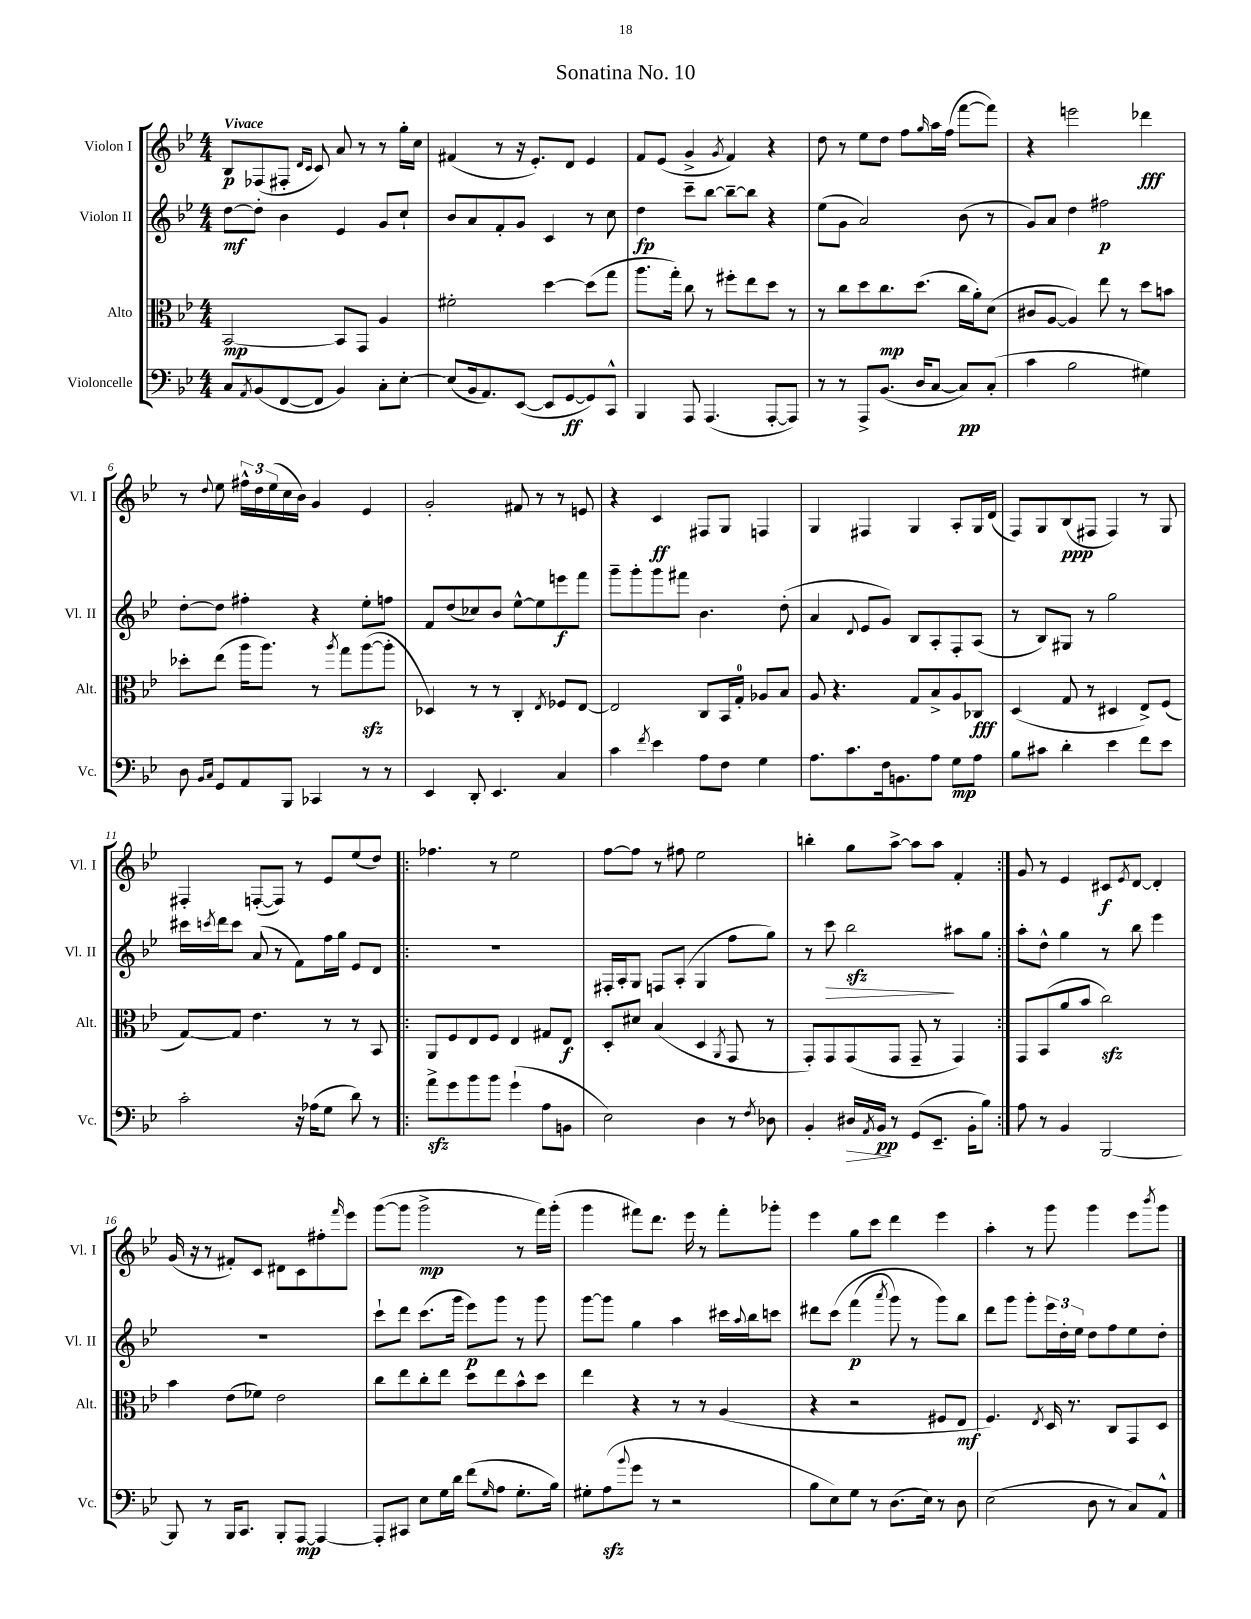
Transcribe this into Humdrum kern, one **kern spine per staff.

**kern	**dynam	**kern	**dynam	**kern	**dynam	**kern	**dynam
*part4	*part4	*part3	*part3	*part2	*part2	*part1	*part1
*staff4	*staff4	*staff3	*staff3	*staff2	*staff2	*staff1	*staff1
*I"Violoncelle	*	*I"Alto	*	*I"Violon II	*	*I"Violon I	*
*I'Vc.	*	*I'Alt.	*	*I'Vl. II	*	*I'Vl. I	*
*clefF4	*	*clefC3	*	*clefG2	*	*clefG2	*
*k[b-e-]	*	*k[b-e-]	*	*k[b-e-]	*	*k[b-e-]	*
*M4/4	*	*M4/4	*	*M4/4	*	*M4/4	*
=1	=1	=1	=1	=1	=1	=1	=1
!	!	!	!	!	!	!LO:TX:a:B:t=Vivace	!
8C/L	.	[2BB-/	mp	[8dd\L	mf	8B-/L	p
8qAA/	.	.	.	.	.	.	.
(8BB-/	.	.	.	8dd'\J]	.	(8F-X/	.
[8FF/	.	.	.	4b-\	.	8F#X'/J	.
.	.	.	.	.	.	16qqd/LL	.
.	.	.	.	.	.	16qqc/JJ	.
8FF/J]	.	.	.	.	.	8c/)	.
4BB-/)	.	8BB-/L]	.	4e-/	.	8a/	.
.	.	8GG/J	.	.	.	8r	.
8C'\L	.	4A/	.	8g/L	.	8r	.
[8E-'\J	.	.	.	8cc`/J	.	16gg'\LL	.
.	.	.	.	.	.	16cc\JJ	.
=2	=2	=2	=2	=2	=2	=2	=2
(8E-/L]	.	2f#X'\	.	8b-/L	.	(4f#X/	.
16BB-/k	.	.	.	8a/	.	.	.
8.AA/)	.	.	.	.	.	.	.
.	.	.	.	8f'/	.	8r	.
([8EE-/J	.	.	.	8g/J	.	16r	.
.	.	.	.	.	.	8.e-'/L)	.
8EE-/L]	.	[4dd\	.	4c/	.	.	.
[8GG/	ff	.	.	.	.	8d/J	.
8GG/])	.	(8dd\L]	.	8r	.	4e-/	.
8CC^^/J	.	8gg\J	.	8cc\	.	.	.
=3	=3	=3	=3	=3	=3	=3	=3
4BBB-/	.	8.aa\L	.	4dd\	fp	8f/L	.
.	.	.	.	.	.	(8e-/J	.
.	.	16gg'\Jk)	.	.	.	.	.
8AAA/	.	8cc\	.	8ccc~\L	.	4g^/	.
(4.AAA/	.	8r	.	[8bb-\J	.	.	.
.	.	.	.	.	.	8qg/	.
.	.	8ff#X'\L	.	8bb-~\L_	.	4f/)	.
.	.	8ee-\	.	8bb-\J]	.	.	.
[8AAA'/L	.	8dd\J	.	4r	.	4r	.
8AAA/J])	.	8r	.	.	.	.	.
=4	=4	=4	=4	=4	=4	=4	=4
8r	.	8r	.	(8ee-\L	.	8dd\	.
8r	.	8cc\L	.	8g\J	.	8r	.
8AAA^/L	.	8dd\	.	2a/)	.	8ee-\L	.
(8.BB-/J	.	8.cc\	mp	.	.	8dd\J	.
.	.	.	.	.	.	8ff\L	.
16D/KL	.	(8.dd\J	.	.	.	.	.
.	.	.	.	.	.	16qqgg/	.
[8C/J	.	.	.	.	.	16aa\L	.
.	.	.	.	.	.	(16ff\JJ	.
8C/L])	pp	16cc\LL	.	(8b-\	.	[8fff\L	.
.	.	16a'\J)	.	.	.	.	.
(8C'/J	.	(8d\J	.	8r	.	8fff\J])	.
=5	=5	=5	=5	=5	=5	=5	=5
4c\	.	8c#X/L	.	8g/L)	.	4r	.
.	.	[8A/J	.	8a/J	.	.	.
2B-\	.	4A/])	.	4dd\	.	2eeen\	.
.	.	8ee-\	.	2ff#X\	p	.	.
.	.	8r	.	.	.	.	.
4G#X\)	.	8dd\L	.	.	.	4ddd-X\	fff
.	.	8bn\J	.	.	.	.	.
!!LO:LB:g=z
=6	=6	=6	=6	=6	=6	=6	=6
8D\	.	8dd-X'\L	.	[8dd'\L	.	8r	.
16qqBB-/LL	.	.	.	.	.	.	.
16qqC/JJ	.	.	.	.	.	8qqdd/	.
8GG/L	.	(8ee-\J	.	8dd\J]	.	8ee-\	.
8AA/	.	16aa\KL	.	4ff#X'\	.	24ff#X^^\LL	.
.	.	.	.	.	.	24dd\	.
.	.	8.aa\J)	.	.	.	.	.
.	.	.	.	.	.	(24ee-\	.
8BBB-/J	.	.	.	.	.	16cc\	.
.	.	.	.	.	.	16b-\JJ)	.
4CC-X/	.	8r	.	4r	.	4g/	.
.	.	8qaa/	.	.	.	.	.
.	.	8gg\L	.	.	.	.	.
8r	.	([8aazz\	.	8ee-'\L	.	4e-/	.
8r	.	8aa'\J]	.	8ffn\J	.	.	.
=7	=7	=7	=7	=7	=7	=7	=7
4EE-/	.	4D-X/)	.	8f/L	.	2g'/	.
.	.	.	.	(8dd/	.	.	.
8DD'/	.	8r	.	8cc-X/)	.	.	.
4.EE-/	.	8r	.	8b-/J	.	.	.
.	.	4C'/	.	[8ee-^^\L	.	8f#X/	.
.	.	.	.	8ee-\]	.	8r	.
.	.	8qE-/	.	.	.	.	.
4C/	.	8F-X/L	.	8eeen\	f	8r	.
.	.	[8E-/J	.	8fff\J	.	8en/	.
=8	=8	=8	=8	=8	=8	=8	=8
4c\	.	2E-/]	.	8ggg~\L	.	4r	.
.	.	.	.	8ggg'\	.	.	.
8qf/	.	.	.	.	.	.	.
4e-\	.	.	.	8ggg\	.	4c/	ff
.	.	.	.	8fff#X\J	.	.	.
8A\L	.	8C/L	.	4.b-\	.	8F#X/L	.
8F\J	.	16BB-/L	.	.	.	8G/J	.
.	.	16G'/JJ	.	.	.	.	.
4G\	.	8A-X/L	.	.	.	4Fn/	.
.	.	8B-/J	.	(8dd'\	.	.	.
=9	=9	=9	=9	=9	=9	=9	=9
8.A\L	.	8A/	.	4a/	.	4G/	.
.	.	4.r	.	.	.	.	.
8.c\	.	.	.	.	.	.	.
.	.	.	.	8qqd/	.	.	.
.	.	.	.	8e-/L	.	4F#X/	.
16F\k	.	.	.	8g/J)	.	.	.
8.BBn\	.	.	.	.	.	.	.
.	.	8G/L	.	8B-/L	.	4G/	.
8A\J	.	8B-^/	.	8A'/	.	.	.
8G\L	mp	8A/	.	8F'/	.	8A'/L	.
8A\J	.	8C-X/J	fff	(8A/J	.	16G/L	.
.	.	.	.	.	.	(16d/JJ	.
=10	=10	=10	=10	=10	=10	=10	=10
8B-\L	.	(4D/	.	8r	.	8F/L)	.
8c#X\J	.	.	.	8B-/L)	.	8G/	.
4d'\	.	8G/	.	8G#X/J	.	(8B-/	ppp
.	.	8r	.	8r	.	8F#X/J	.
4e-\	.	4D#X/	.	2gg\	.	4F#/)	.
8f\L	.	8E-^/L)	.	.	.	8r	.
8e-\J	.	(8F/J	.	.	.	8G/	.
!!LO:LB:g=z
=11	=11	=11	=11	=11	=11	=11	=11
2c'\	.	[8G/L)	.	16ccc#X\LL	.	4F#X'/	.
.	.	.	.	8qcccn/	.	.	.
.	.	.	.	16ddd\J	.	.	.
.	.	8G/J]	.	8ccc\J	.	.	.
.	.	4.e-\	.	(8a/	.	([8Fn'/L	.
.	.	.	.	8r	.	8F/J])	.
16r	.	.	.	8f\L)	.	8r	.
(16A-X\KL	.	.	.	.	.	.	.
8G\J	.	8r	.	16ff\L	.	8e-/L	.
.	.	.	.	16gg\JJ	.	.	.
8d\)	.	8r	.	8e-/L	.	(8ee-/	.
8r	.	8BB-/	.	8d/J	.	8dd/J)	.
=12!|:	=12!|:	=12!|:	=12!|:	=12!|:	=12!|:	=12!|:	=12!|:
8azz^\L	.	8AA/L	.	1r	.	4.ff-X\	.
8g\	.	8F/	.	.	.	.	.
8b-\	.	8E-/	.	.	.	.	.
8b-\J	.	8F/J	.	.	.	8r	.
(4g`\	.	4E-/	.	.	.	2ee-\	.
8A\L	.	8G#X/L	.	.	.	.	.
8BBn\J	.	8E-/J	f	.	.	.	.
=13	=13	=13	=13	=13	=13	=13	=13
2E-\)	.	8D'/L	.	16F#X'/LL	.	[8ff\L	.
.	.	.	.	16A'/J	.	.	.
.	.	8d#X/J	.	8G/J	.	8ff\J]	.
.	.	(4B-/	.	8Fn/L	.	8r	.
.	.	.	.	(8A'/J	.	8ff#X\	.
4D\	.	4D/	.	4G/	.	2ee-\	.
.	.	8qAA/	.	.	.	.	.
8r	.	8GG/	.	8ff\L	.	.	.
8qF/	.	.	.	.	.	.	.
8D-X\	.	8r	.	8gg\J)	.	.	.
=14	=14	=14	=14	=14	=14	=14	=14
4BB-'/	.	8GG'/L)	.	8r	.	4bbn'\	.
!	!	!	!	!	!LO:HP:b	!	!
.	.	8GG/	.	8ccc\	>	.	.
!	!LO:HP:b	!	!	!	!	!	!
16D#X/LL	>	(8GG/	.	2bb-zz\	.	8gg\L	.
8qAA/	.	.	.	.	.	.	.
16BB-/JJ	pp	.	.	.	.	.	.
8r	]	8GG/J	.	.	.	[8aa^\J	.
(8GG/L	.	8GG~/	.	.	.	8aa\L]	.
8.EE-~/J	.	8r	.	.	.	8aa\J	.
.	.	4GG/)	.	8aa#X\L	]	4f'/	.
16BB-'\KL	.	.	.	.	.	.	.
8B-\J)	.	.	.	8gg\J	.	.	.
=15:|!	=15:|!	=15:|!	=15:|!	=15:|!	=15:|!	=15:|!	=15:|!
8A\	.	8GG/L	.	8aa'\L	.	8g/	.
8r	.	(8BB-/	.	8dd^^\J	.	8r	.
4BB-/	.	8a/	.	4gg\	.	4e-/	.
.	.	8b-/J	.	.	.	.	.
[2BBB-/	.	2cczz\)	.	8r	.	8c#X/L	f
.	.	.	.	.	.	8qe-/	.
.	.	.	.	8bb-\	.	[8d/J	.
.	.	.	.	4eee-\	.	4d'/]	.
!!LO:LB:g=z
=16	=16	=16	=16	=16	=16	=16	=16
8BBB-/]	.	4b-\	.	1r	.	(16g/	.
.	.	.	.	.	.	16r	.
8r	.	.	.	.	.	8r	.
16BBB-/KL	.	(8e-\L	.	.	.	8f#X'/L)	.
8.CC/J	.	.	.	.	.	.	.
.	.	8f-X\J)	.	.	.	8c/J	.
8BBB-'/L	.	2e-\	.	.	.	8d#X\L	.
[8AAA/J	mp	.	.	.	.	8c\	.
4AAA/_	.	.	.	.	.	8ff#X'\	.
.	.	.	.	.	.	16qqfff/	.
.	.	.	.	.	.	8eee-\J	.
=17	=17	=17	=17	=17	=17	=17	=17
8AAA'/L]	.	8cc\L	.	8ccc`\L	.	([8ggg\L	.
8CC#X/J	.	8ee-\	.	8ddd\J	.	8ggg\J]	.
8E-\L	.	8cc'\	.	(8.ccc\L	.	2ggg^\	mp
16G\L	.	8ee-\J	.	.	.	.	.
16d\JJ	.	.	.	16ggg\Jk	.	.	.
(8f\L	.	8dd\L	.	8eee-\L)	p	.	.
16qqG/	.	.	.	.	.	.	.
8A\J	.	8ee-\	.	8ggg\J	.	.	.
8.G'\L	.	8b-^^\	.	8r	.	8r	.
.	.	8dd\J	.	8ggg\	.	16fff\LL)	.
16B-\Jk)	.	.	.	.	.	(16ggg'\JJ	.
=18	=18	=18	=18	=18	=18	=18	=18
8G#X'\L	.	4ee-\	.	[8ggg\L	.	4ggg\	.
(8Azz\	.	.	.	8ggg\J]	.	.	.
8qqb-/	.	.	.	.	.	.	.
8g\J	.	4r	.	4gg\	.	8fff#X\L)	.
8r	.	.	.	.	.	8.ddd\J	.
2r	.	8r	.	4aa\	.	.	.
.	.	.	.	.	.	16eee-\	.
.	.	8r	.	.	.	8r	.
.	.	(4A/	.	16ccc#X\LL	.	8fff#'\L	.
.	.	.	.	8qqaa/	.	.	.
.	.	.	.	16bb-\J	.	.	.
.	.	.	.	8cccn\J	.	8ggg-X'\J	.
=19	=19	=19	=19	=19	=19	=19	=19
8B-\L	.	4r	.	8ddd#X\L	.	4eee-\	.
8E-\)	.	.	.	(8ccc\J	.	.	.
8G\J	.	2r	.	(4fff\	p	8gg\L	.
8r	.	.	.	.	.	8ccc\J	.
.	.	.	.	8qaaa/	.	.	.
(8.D\L	.	.	.	8ggg\)	.	4ddd\	.
.	.	.	.	8r	.	.	.
16E-\Jk)	.	.	.	.	.	.	.
8r	.	8F#X/L	.	8ggg\L)	.	4eee-\	.
8D\	.	8E-/J	mf	8bb-\J	.	.	.
=20	=20	=20	=20	=20	=20	=20	=20
(2E-\	.	4.F/)	.	8ddd\L	.	4aa'\	.
.	.	.	.	8ggg\J	.	.	.
.	.	.	.	8ggg'\L	.	8r	.
.	.	8qE-/	.	.	.	.	.
.	.	16D/	.	24eee-\L	.	8ggg\	.
.	.	.	.	24dd'\	.	.	.
.	.	8.r	.	.	.	.	.
.	.	.	.	24ee-\JJ	.	.	.
8D\	.	.	.	8dd\L	.	4ggg\	.
8r	.	8C/L	.	8ff\	.	.	.
8C/L)	.	8GG/	.	8ee-\	.	8eee-\L	.
.	.	.	.	.	.	8qbbb-/	.
8AA^^/J	.	8D/J	.	8dd'\J	.	8ggg\J	.
==	==	==	==	==	==	==	==
*-	*-	*-	*-	*-	*-	*-	*-
